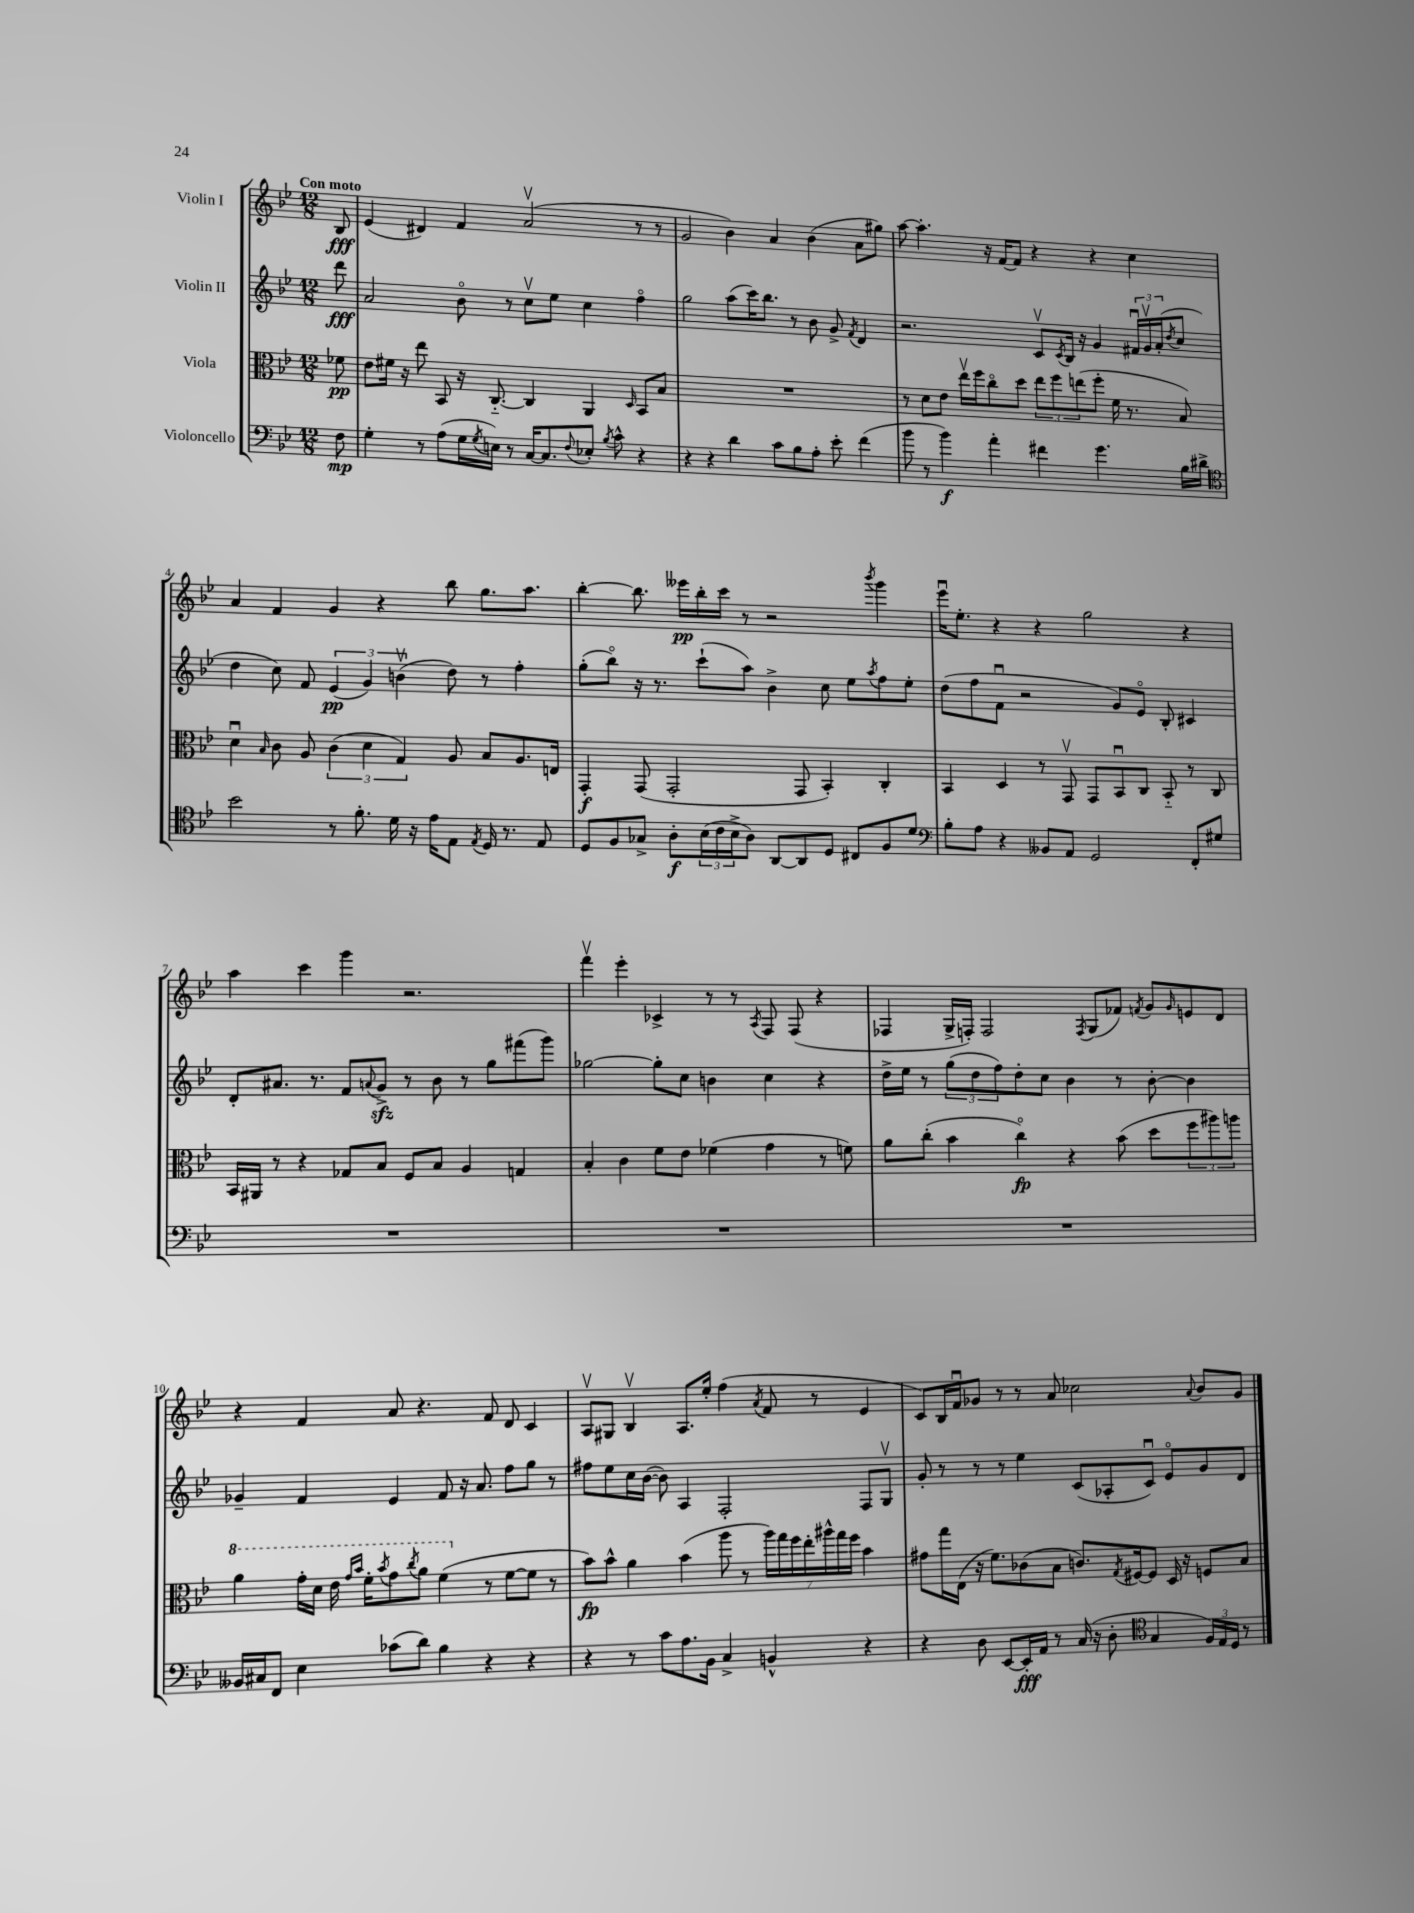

**kern	**kern	**kern	**kern
*staff4	*staff3	*staff2	*staff1
*clefF4	*clefC3	*clefG2	*clefG2
*k[b-e-]	*k[b-e-]	*k[b-e-]	*k[b-e-]
*M12/8	*M12/8	*M12/8	*M12/8
8F	8f-	8ddd	8B-
=	=	=	=
4G'	8e-	2a	(4e-
.	16f#	.	.
.	16r	.	.
8r	8ee-	.	4d#)
(8A	8BB-	.	.
16G	16r	8b-o	4f
8qG	.	.	.
16E)	[8.C'~	.	.
8r	.	8r	.
[16C	4C]	8ccv	(2av
8.C]	.	.	.
.	.	8ee-	.
8qqF	.	.	.
8E-'	4AA	4cc	.
8qB-	.	.	.
8c^^	.	.	.
.	16qqD	.	.
4r	8BB-	4ffo	8r
.	8B-	.	8r
=	=	=	=
4r	1.r	2gg	2g
4r	.	.	.
4d	.	(8aa	4b-)
.	.	16ccc)	.
.	.	8.bb-	.
8c	.	.	4a
8B-	.	8r	.
8A'	.	8b-	(4b-
8e-'	.	8g^	.
.	.	8qf	.
(4f	.	4d	8a
.	.	.	8gg#)
=	=	=	=
8b-	8r	2.r	[8aa
8r	8d	.	4.aa']
4b-)	8e-	.	.
.	16ee-v	.	.
.	16ff	.	.
4a'	8cco	.	16r
.	.	.	[16f
.	8dd	.	8f]
4f#	12ee-	8cv	4r
.	12ff	.	.
.	.	8qc	.
.	.	16B-	.
.	(12ee	.	.
.	.	16r	.
4.g	8ff'	4g	4r
.	16f	.	.
.	8.r	.	.
.	.	24f#u	4cc
.	.	24gv	.
.	.	(24a'	.
.	.	8qdd	.
16B-	8B-)	8cc	.
16d#^	.	.	.
=	=	=	=
*clefC4	*	*	*
2b-	4du	4dd	4a
.	16qqB-	.	.
.	8c	8cc)	4f
.	8A	8f	.
8r	(6c	(6e-	4g
8.f'	.	.	.
.	6d	6g)	.
.	.	.	4r
16d	.	.	.
.	6G)	(6bv	.
16r	.	.	.
16e-	.	.	.
8E-	8A	8dd)	8bb-
8qE-	.	.	.
16D	8B-	8r	8.gg
8.r	.	.	.
.	8.A	4ff'	.
.	.	.	8.aa
8E-	.	.	.
.	16E	.	.
=	=	=	=
8D	4GG'	(8gg'	[4bb-'
8F	.	8bb-o)	.
8G-^	(8GG	16r	8.bb-]
.	.	8.r	.
8A'	2GG'	.	.
.	.	.	16eee--
(24B-	.	(8ccc`	16bb-'
24c	.	.	.
.	.	.	16ccc
24B-^	.	.	.
8A)	.	8aa)	8r
[8AA	.	4b-^	2r
8AA]	8GG	.	.
8D	4BB-')	8cc	.
8C#	.	8ee-	.
.	.	8qaa	8qbbb-
8F	4C'	8ff	4ggg
8d	.	8ee-'	.
=	=	=	=
*clefF4	*	*	*
8B-'	4BB-	(8dd	16eee-u
.	.	.	8.ee-'
8A	.	8ff	.
4r	4D	8fu	4r
.	.	2r	.
8BB--	8r	.	4r
8AA	8GGv	.	.
2GG	8GG	.	2gg
.	8BB-u	8g)	.
.	8C	8e-o	.
.	8BB-'~	8B-'	.
8FF'	8r	4c#	4r
8G#	8C	.	.
=	=	=	=
1.r	16BB-	8d'	4aa
.	16AA#	.	.
.	8r	8.a#	.
.	4r	.	4ccc
.	.	8.r	.
.	8G-	8f	4ggg
.	.	8qqa	.
.	8B-	8g^	.
.	8F	8r	2.r
.	8B-	8b-	.
.	4A	8r	.
.	.	8gg	.
.	4G	(8fff#	.
.	.	8ggg)	.
=	=	=	=
1.r	4B-'	[2gg-	4fffv
.	4c	.	4eee-'
.	8f	8gg-']	4c-^
.	8e-	8cc	.
.	(4f-	4b	8r
.	.	.	8r
.	.	.	8qA
.	4g	4cc	8F
.	.	.	(8F
.	8r	4r	4r
.	8f)	.	.
=	=	=	=
1.r	8a	16dd^	4F-
.	.	16ee-	.
.	(8cc'	8r	.
.	4b-	(12gg	16G^
.	.	.	16F')
.	.	12dd	.
.	.	.	2F
.	.	12ff)	.
.	4cco)	8dd'	.
.	.	8cc	.
.	4r	4b-	.
.	.	.	8qF
.	.	.	(8G
.	(8b-	8r	8f-)
.	.	.	8qf
.	8dd	[8b-'	8g
.	.	.	16qqg
.	12ff	4b-]	8e
.	12aa#)	.	.
.	.	.	8d
.	12aa	.	.
=	=	=	=
16BB--	4aa	4g-~	4r
16C#	.	.	.
8FF	.	.	.
4E-	16gg'	4f	4f
.	16dd	.	.
.	16ee-	.	.
.	16qqgg	.	.
.	16qqbb-	.	.
.	16ff'	.	.
.	8qbb-	.	.
(8c-	8gg	4e-	8a
.	8qccc	.	.
8d)	8aa	.	4.r
4B-	(4ff	8f	.
.	.	16r	.
.	.	8.a	.
4r	8r	.	8f
.	[8f	8ff	8d
4r	8f]	8gg	4c
.	8r	8r	.
=	=	=	=
4r	8b-)	8ff#	8Av
.	8b-^^	8ee-	8G#
8r	4a	16cc	4B-v
.	.	([16b-	.
8c	.	8b-])	.
8.A	(4b-	4A	8.A
16BB-	.	.	16ee-'
4C^	8aa	2F'	(4ff
.	8r	.	.
.	.	.	8qa
4BB^^	28aa)	.	8f
.	28gg	.	.
.	28ff	.	.
.	28ee-'	.	.
.	.	.	8r
.	28aa#^^	.	.
.	28gg	.	.
.	28ff	.	.
4r	4b-	8F	4e-
.	.	8Gv	.
=	=	=	=
4r	8g#	8g'	8c)
.	16gg	8r	16B-
.	(16E-	.	16fu
8D	16r	8r	8g-
.	8.f)	.	.
[8EE-	.	8r	8r
16EE-']	(8c-	4ee-	8r
16AA	.	.	.
8r	8B-	.	8a
(16C	8.c)	(8c	2cc-
16r	.	.	.
8D'	.	8A-'	.
.	8qG	.	.
.	[16F#	.	.
*clefC4	*	*	*
4G	8F#]	8cu)	.
.	16D	8e-o	.
.	16r	.	.
.	.	.	8qqa
24F)	8F	8g	8b-
24E-	.	.	.
24D	.	.	.
8r	8B-	8d	8g-
==	==	==	==
*-	*-	*-	*-
